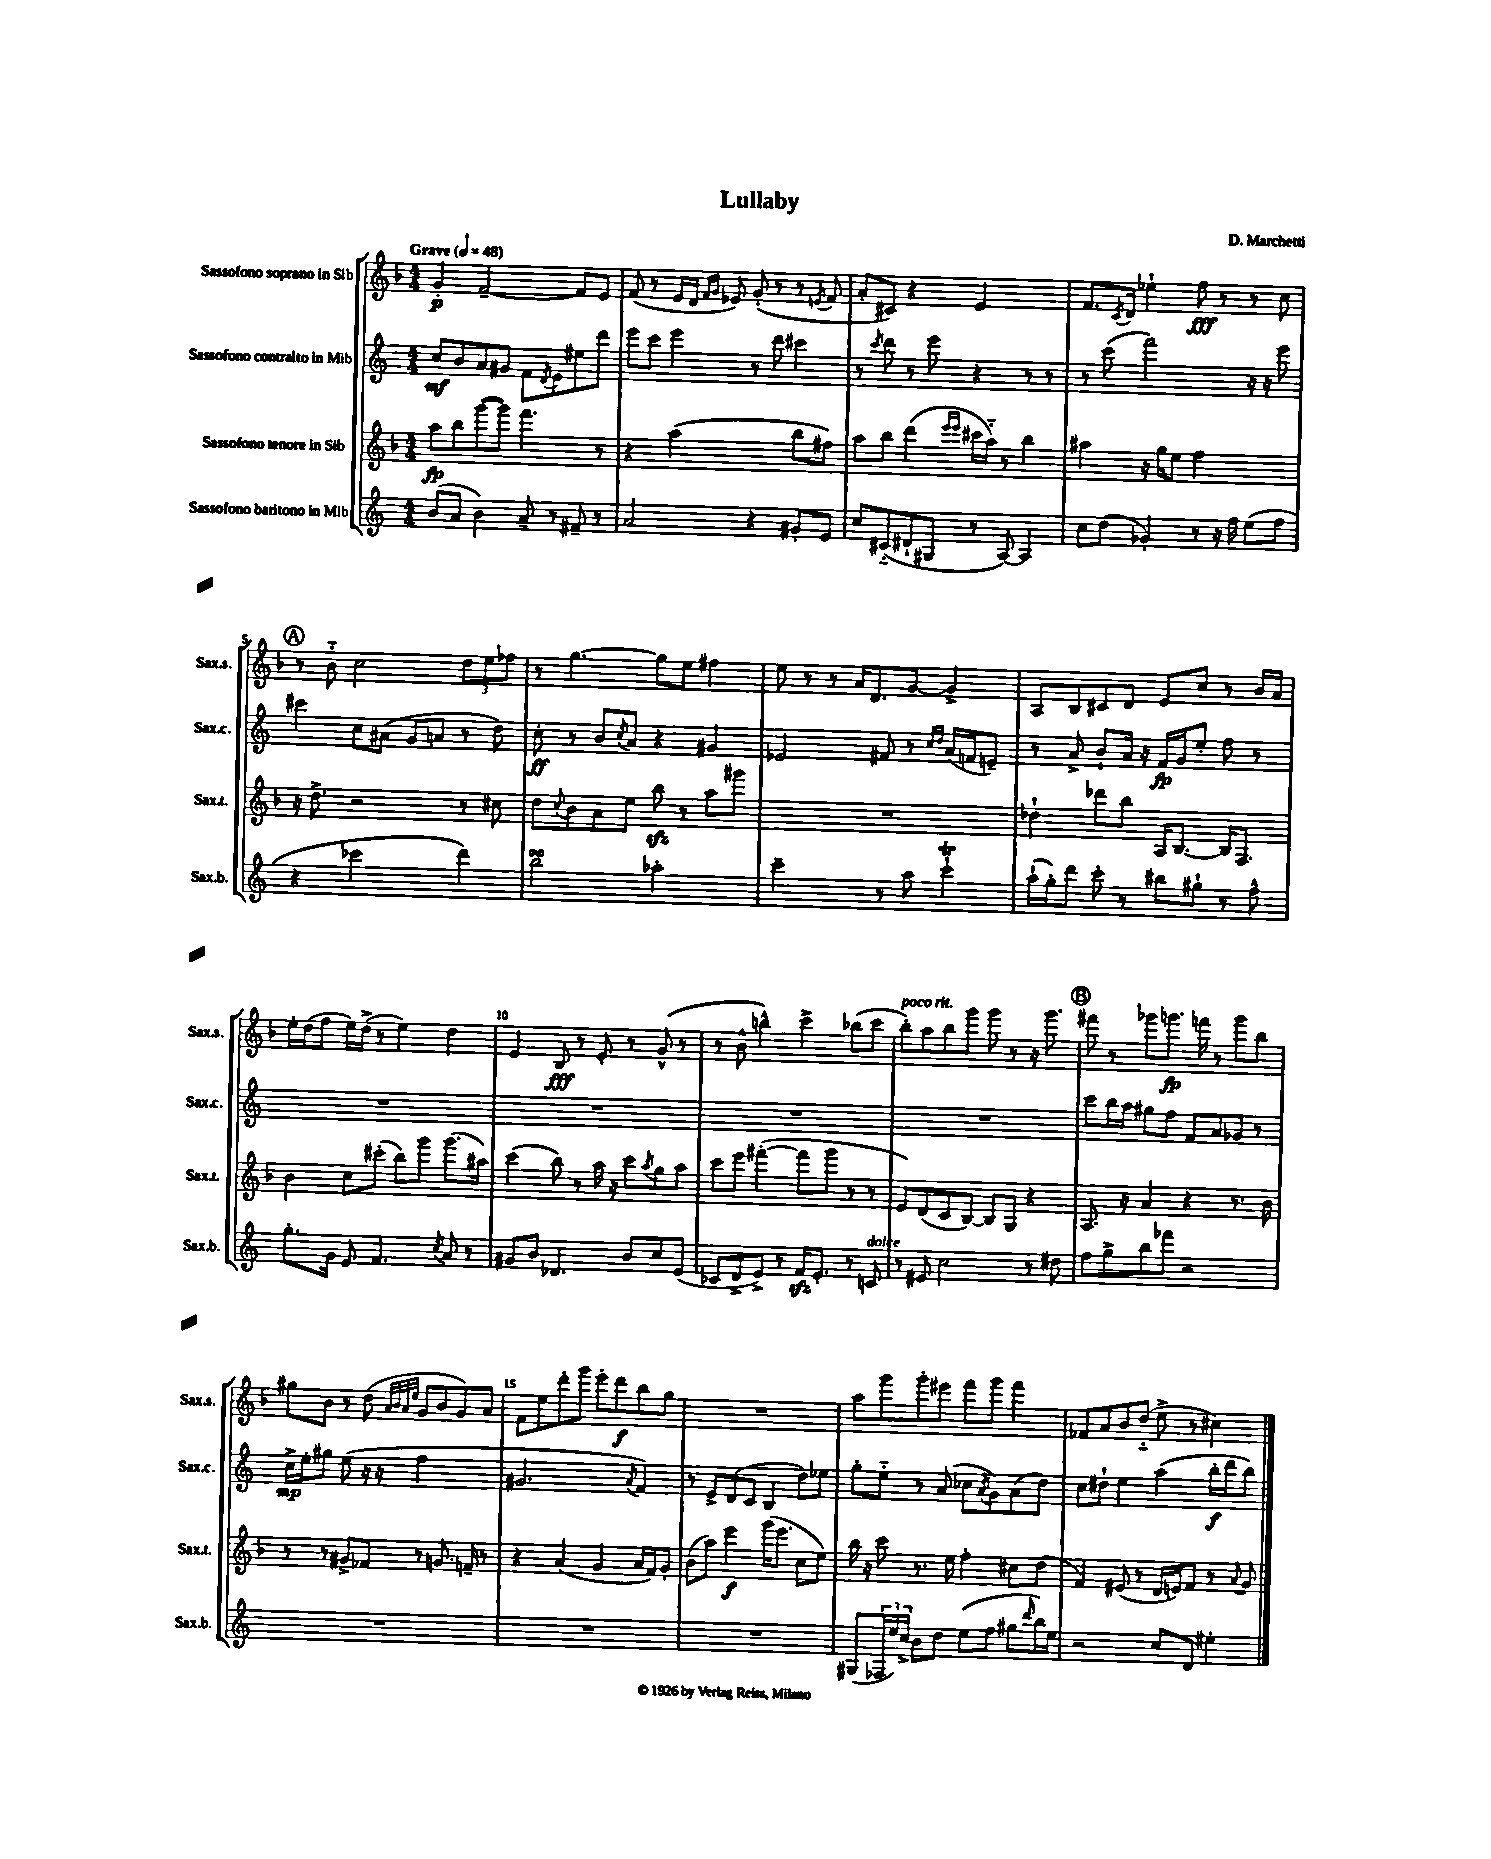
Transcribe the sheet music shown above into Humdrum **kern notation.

**kern	**kern	**kern	**kern
*staff4	*staff3	*staff2	*staff1
*clefG2	*clefG2	*clefG2	*clefG2
*k[]	*k[b-]	*k[]	*k[b-]
*M4/4	*M4/4	*M4/4	*M4/4
*MM48	*MM48	*MM48	*MM48
(8b/L	8aa\L	8cc/L	4g'/
8a/J	8bb-\	8b/	.
4b\)	([8ggg\	8a/	[2f~/
.	8ggg\]J)	8g#/J	.
8a~/	4.fff\	8f\L	.
.	.	8qd/	.
8r	.	8e\	.
8f#~/	.	8ee#\	8f/]L
8r	8r	8ddd\J	8e/J
=	=	=	=
2a/	4r	8eee\L	(8f/
.	.	8ccc\J	8r
.	(2aa\	4eee\	16e/LL
.	.	.	16d/JJ
.	.	.	16qqf/LL
.	.	.	16qqg/JJ
.	.	.	8e-/)
4r	.	8r	(8g'/
.	.	8ddd\	8r
8g#'/L	8bb-\L	4ccc#\	8r
.	.	.	8qe/
8e/J	8ff#\J)	.	8f/
=	=	=	=
8cc/L	8aa\L	8r	8a'/L
.	.	8qccc/	.
(8c#'~/	8bb-\J	8ddd\	8c#/J)
8d#`/	(4ddd\	8r	4r
8G#/J	.	8eee\	.
.	16qqeee/LL	.	.
.	16qqeee/JJ	.	.
8r	16ccc#\LL	4r	2e/
.	16aa'~\JJ)	.	.
[8A/)	8r	.	.
4A/]	4bb-\	8r	.
.	.	8r	.
=	=	=	=
8cc\L	4aa#\	8r	8.f/L
(8dd\J	.	(8ccc\	.
.	.	.	8qc/
.	.	.	16d/Jk
4g-'/)	16r	2fff\)	4ee-`\
.	16gg\LK	.	.
.	8ee\J	.	.
8r	2ff\	.	8ff\
16r	.	.	8r
16ff\	.	.	.
(8ee\L	.	16r	8r
.	.	16r	.
8ff\J	.	8eee\	8cc\
=	=	=	=
4r	16r	4ccc#\	8r
.	8.dd^\	.	.
.	.	.	8b-'~\
2ccc-\	2r	8cc\L	2cc\
.	.	(8a#\J	.
.	.	8g/L	.
.	.	8a/J	.
4ddd\)	8r	8r	12dd\L
.	.	.	12ee\
.	8cc#\	8dd\)	.
.	.	.	12ff-\J
=	=	=	=
2bb\	8dd\L	8cc'\	8r
.	8qqcc/	.	.
.	8b-\	8r	[4.gg\
.	8a\	8b/L	.
.	.	8qcc/	.
.	8ee\J	8a/J	.
2aa-'\	8bb-\	4r	8gg\]L
.	8r	.	8ee\J
.	8aa\L	4g#/	4ff#\
.	8ggg#\J	.	.
=	=	=	=
2ccc~\	1r	2e-/	8ee\
.	.	.	8r
.	.	.	8r
.	.	.	16a/LK
.	.	.	8.d/
8r	.	8f#/	.
8aa\	.	8r	[8g/J
.	.	16qqcc/LL	.
.	.	16qqdd/JJ	.
4ccc`\	.	(16a/LL	4g^/]
.	.	16f/J	.
.	.	8e~/J)	.
=	=	=	=
(16aa`\LL	4dd-`\	8r	8A/L
16gg'\J)	.	.	.
8ddd\J	.	8a^/	8B-/
8ccc'\	8ddd-\L	8b`/L	8c#/
8r	8bb-\J	16a/Jk	8d/J
.	.	16r	.
8bb#\L	16A/LK	16f/LL	8e/L
.	[8.B-/J	16g/J	.
8gg#`\J	.	8ee'/J	8cc/J
8r	16B-/]LK	8ff\	8r
.	8.F/J	.	.
8ff^^\	.	8r	16b-/LL
.	.	.	16a/JJ
=	=	=	=
8.gg'\L	4b-\	1r	16ee'\LL
.	.	.	(16dd\J
.	.	.	8ff\J
16g\Jk	.	.	.
8e/	8cc\L	.	16ee\LL)
.	.	.	(16dd^\JJ
4.f/	(8ccc#'\J	.	8r
.	8bb-\L)	.	4ee\)
.	8ggg\J	.	.
8qcc/	.	.	.
8a/	(8.ggg\L	.	4dd\
8r	.	.	.
.	16aa#\Jk)	.	.
=	=	=	=
8g#/L	(4ccc\	1r	4e/
8b/J	.	.	.
4.d-/	8bb-\)	.	8B-/
.	8r	.	8r
.	16aa\	.	8e'/
.	16r	.	.
8b/L	8ccc\L	.	8r
.	8qaa/	.	.
8cc/	8gg\	.	(8g^^/
(8e/J	8aa\J	.	8r
=	=	=	=
8c-/L	8ccc\L	1r	8r
8d^/	8eee\J	.	8b-^^\
8e^/J)	([4fff#'\	.	4bb^^\)
8r	.	.	.
16f/LK	8fff#\]L	.	4ccc^\
8.e'/J	.	.	.
.	8ggg\J	.	.
8r	8r	.	(8bb-\L
8c/	8r	.	8ccc\J
=	=	=	=
8r	8e/L)	1r	8bb-'\L)
8e#/	(8d/	.	8aa\
2cc\	8c/	.	8bb-\
.	[8B-/J)	.	8ggg\J
.	8B-/]L	.	8ggg\
.	8G/J	.	8r
8r	4r	.	16r
.	.	.	8.ggg\
8dd#\	.	.	.
=	=	=	=
8ff\L	8.A/	8ccc\L	8fff#\
8gg^\	.	16bb\L	8r
.	16r	16aa\JJ	.
8bb\	4a/	8gg#\L	8ggg-\L
8fff-\J	.	8ff\J	8.ggg\J
2r	4r	8f/L	.
.	.	.	16fff\
.	.	8a/	8r
.	8.r	8g-/J	8ggg\L
.	.	8r	8bb-\J
.	16b-\	.	.
=	=	=	=
1r	8r	16cc^\LL	8gg#\L
.	.	16ee'\J	.
.	8r	8gg#\J	8b-\J
.	8g#^/L	(8ee\	8r
.	8f-/J	16r	(8dd\
.	.	16r	.
.	.	.	32qqa/LLL
.	.	.	32qqb-/
.	.	.	32qqa/
.	.	.	32qqee/JJJ
.	8r	2ff\	8g/L
.	8.g/	.	8b-/
.	.	.	8g/)
.	16f~/	.	.
.	8r	.	8a/J
=	=	=	=
1r	4r	2.g#/	8f\L
.	.	.	8ee\
.	(4a/	.	8ddd'\
.	.	.	8ggg\J
.	4g/	.	8eee'\L
.	.	.	8ddd\
.	.	8qa/	.
.	16a/LL	4f/)	8bb-\
.	16f/J)	.	.
.	8g'/J	.	8gg\J
=	=	=	=
1r	(8b-\L	8r	1r
.	8aa\J)	8e^/L	.
.	4eee\	(8d/	.
.	.	8c/J	.
.	(16ggg\LK	4B/	.
.	8.eee\J	.	.
.	8cc\L	8dd\L)	.
.	8ee\J)	8ee-\J	.
=	=	=	=
(8G#/L	16bb-\	8gg'\L	8aa\L
.	16r	.	.
24F-/L	8ccc\	8ee'~\J	8ggg\
24ee/)	.	.	.
24cc^/JJ	.	.	.
8b\L	8.r	8r	8ggg'\
8dd\J	.	(8a/	8eee#\J
.	16ee\	.	.
(8ee\L	4ff'\	8cc-\L	8fff\L
.	.	8qa/	.
8ff\J	.	8g\)	8ggg\J
8gg#\L	8cc#\L	(8a\	4fff\
16qqddd/	.	.	.
16bb\L)	(8dd\J	8dd\J)	.
16ee\JJ	.	.	.
=	=	=	=
2r	4f/)	8cc\L	8f-/L
.	.	8dd#`\J	8a/
.	(8e#/	4ee\	8b-/
.	8r	.	(8dd'~/J
8cc/L	16d/LL	(4aa\	8ee^\
.	16e/J)	.	.
8d/J	8f/J	.	8r
4ee#'\	8r	16bb'\LL	4cc#\)
.	.	16ddd\J	.
.	8qqa/	.	.
.	8g/	8bb\J)	.
==	==	==	==
*-	*-	*-	*-
